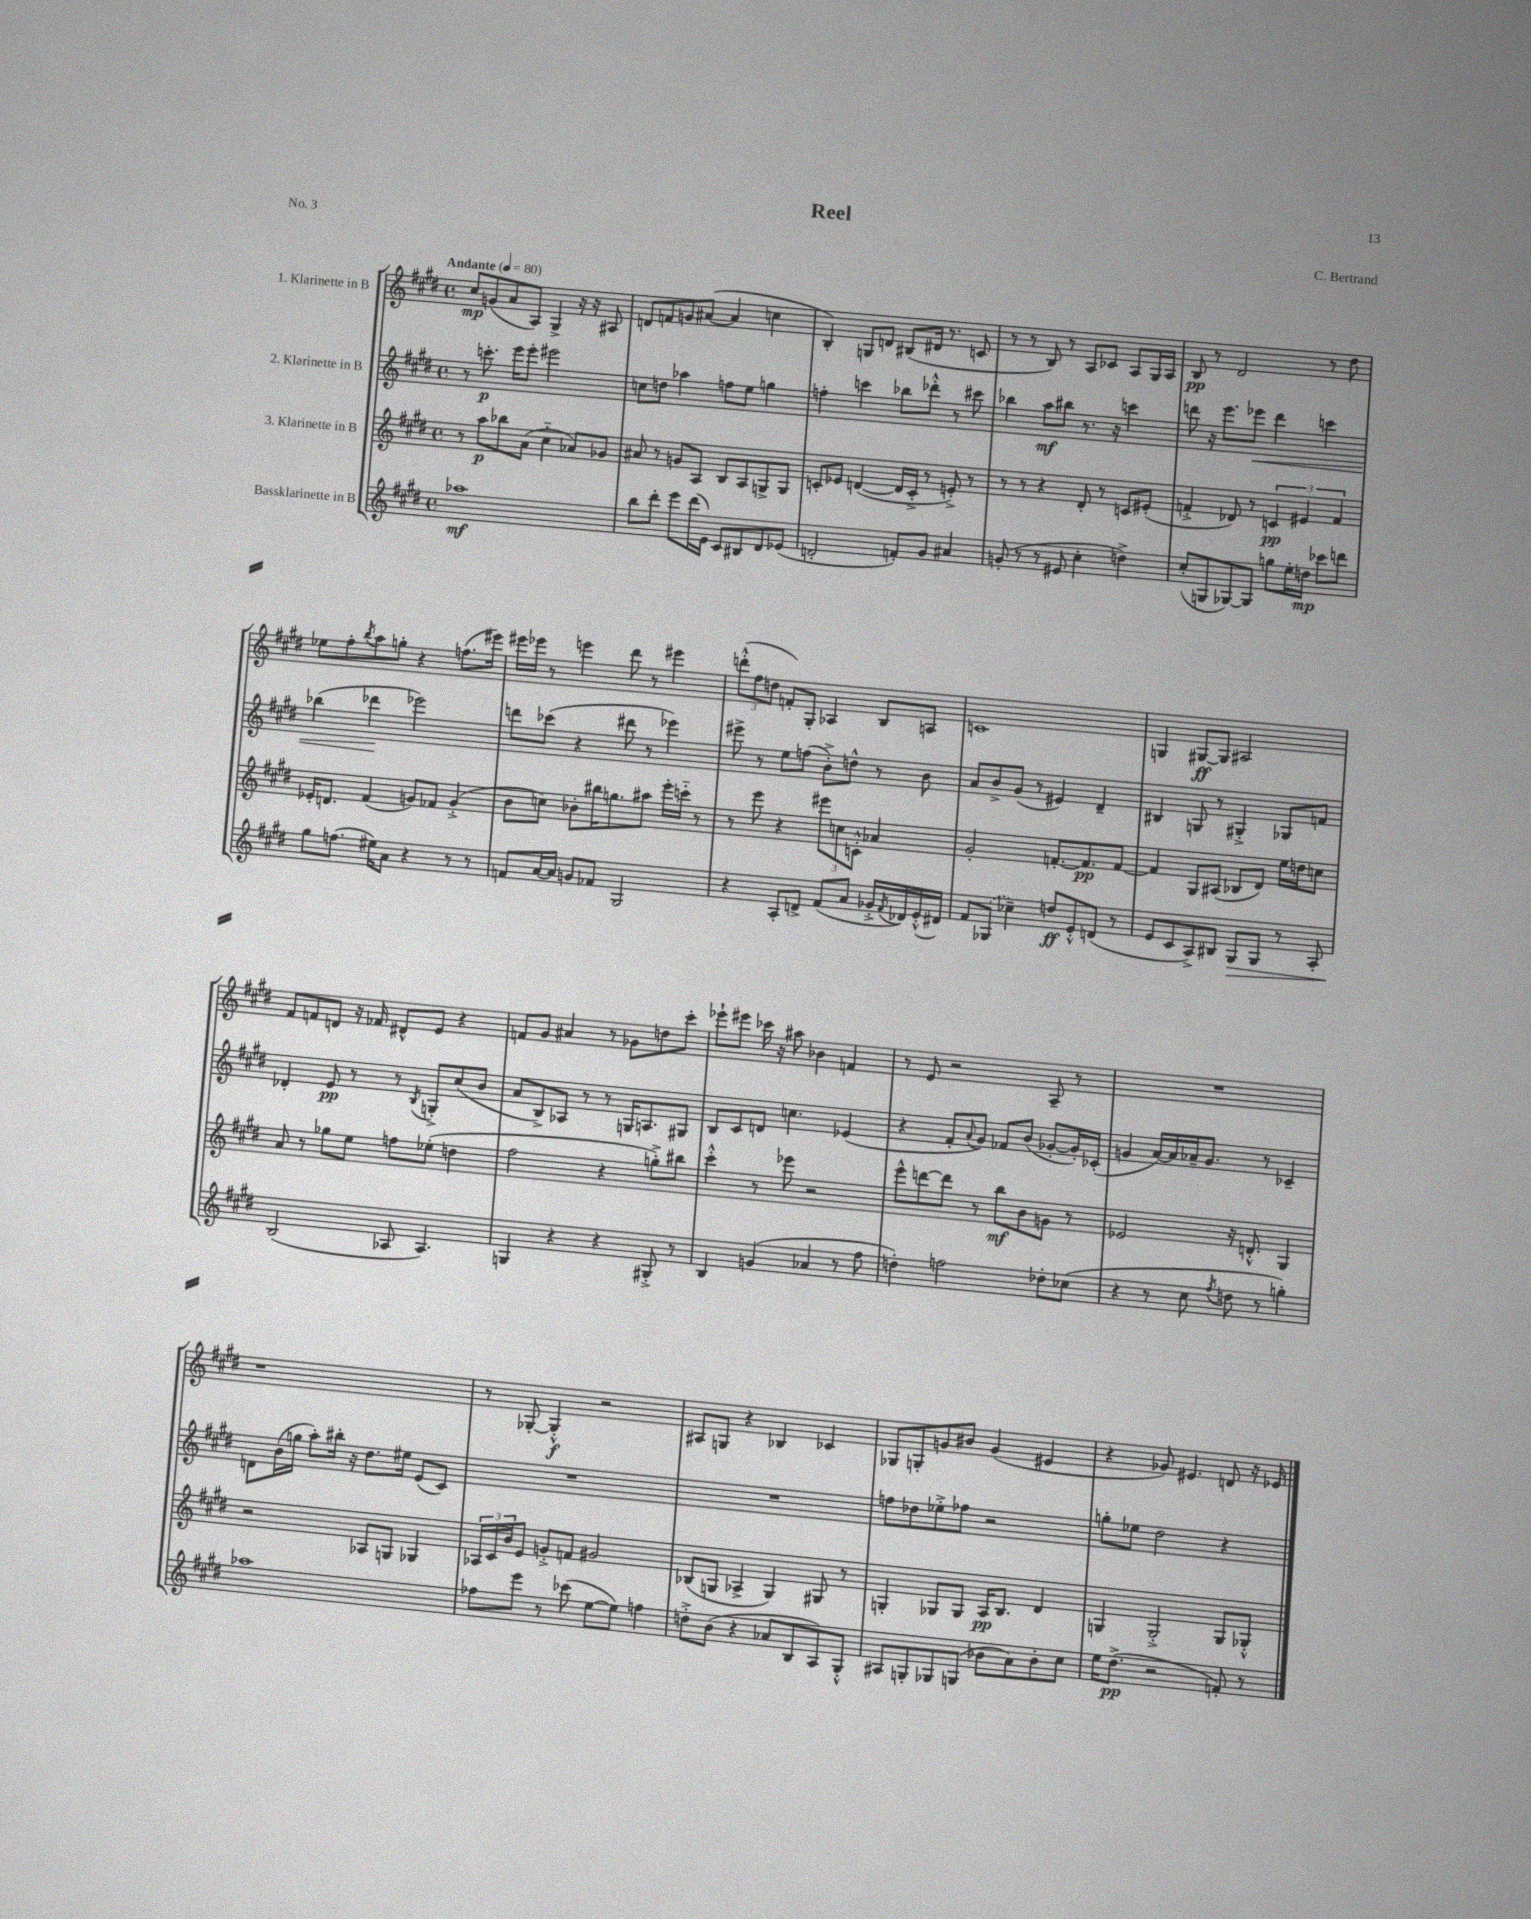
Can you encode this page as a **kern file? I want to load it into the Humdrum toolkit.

**kern	**dynam	**kern	**dynam	**kern	**dynam	**kern	**dynam
*part4	*part4	*part3	*part3	*part2	*part2	*part1	*part1
*staff4	*staff4	*staff3	*staff3	*staff2	*staff2	*staff1	*staff1
*I"Bassklarinette in B	*	*I"3. Klarinette in B	*	*I"2. Klarinette in B	*	*I"1. Klarinette in B	*
*clefG2	*	*clefG2	*	*clefG2	*	*clefG2	*
*k[f#c#g#d#]	*	*k[f#c#g#d#]	*	*k[f#c#g#d#]	*	*k[f#c#g#d#]	*
*M4/4	*	*M4/4	*	*M4/4	*	*M4/4	*
*met(c)	*	*met(c)	*	*met(c)	*	*met(c)	*
*MM80	*	*MM80	*	*MM80	*	*MM80	*
=1	=1	=1	=1	=1	=1	=1	=1
!	!	!	!	!	!	!LO:TX:a:B:t=Andante	!
1aa-X	mf	8r	.	8r	.	8cc#/L	mp
.	.	8aa\L	p	8.cccn'\	p	(8gn/	.
.	.	8bb-X\	.	.	.	8a/	.
.	.	.	.	16eee\KL	.	.	.
.	.	(8a\J	.	8eee'\J	.	8A/J)	.
.	.	4cc#\	.	2eee#X\	.	4G#^/	.
.	.	8a-X/L)	.	.	.	16r	.
.	.	.	.	.	.	16r	.
.	.	8g-X/J	.	.	.	8A#X/	.
=2	=2	=2	=2	=2	=2	=2	=2
8bb\L	.	8a#X/	.	8ccn\L	.	8dn/L	.
8ddd#'\J	.	8r	.	8ddn\J	.	8fn/	.
8eee\L	.	8gn/L	.	4aa-X\	.	8gn/	.
(16ddd#\L	.	8A/J	.	.	.	([8a#X/J	.
16e\JJ)	.	.	.	.	.	.	.
8c#/L	.	8B/L	.	8ffn\L	.	4a#/]	.
8B#X/	.	8A/	.	8ee\J	.	.	.
8d#/	.	8Gn^/	.	4ggn\	.	4ccn\	.
(8e-X/J	.	8G/J	.	.	.	.	.
=3	=3	=3	=3	=3	=3	=3	=3
2dn'/	.	8cn'/L	.	4ffn'\	.	4B'/)	.
.	.	8e-X/J	.	.	.	.	.
.	.	([4dn/	.	4cccn\	.	8Gn/L	.
.	.	.	.	.	.	8dn/J	.
8fn'/L)	.	16d/LL]	.	8bb-X\L	.	(8B#X/L	.
.	.	16c'^/JJ	.	.	.	.	.
8g#/J	.	8r	.	8ddd-X'^^\J	.	16d#X/Jk	.
.	.	.	.	.	.	8.r	.
4a#X/	.	8en'^/)	.	8r	.	.	.
.	.	8r	.	8ccc#X\	.	8cn/	.
=4	=4	=4	=4	=4	=4	=4	=4
(8gn'/	.	8r	.	4bb-X\	.	8r	.
8r	.	8r	.	.	.	8r	.
8r	.	4r	.	8aa\L	mf	8B/)	.
8e#X/	.	.	.	8bb#X\J	.	8r	.
4cc#'\	.	8d#'/	.	8.r	.	8A/L	.
.	.	8r	.	.	.	8c-X/J	.
.	.	.	.	16r	.	.	.
4ddn^\)	.	8cn/L	.	4cccn\	.	8A/L	.
.	.	(8e#X'/J	.	.	.	16G#/L	.
.	.	.	.	.	.	16A/JJ	.
=5	=5	=5	=5	=5	=5	=5	=5
(8cc#'/L	.	4fn'^/	.	8dddn\	.	8B/	pp
8Gn/	.	.	.	16r	.	8r	.
.	.	.	.	8.eee\L	.	.	.
[8G-X/)	.	8d-X/)	.	.	.	2d#/	.
!	!	!	!	!	!LO:HP:b	!	!
8G-/J]	.	8r	.	8eee-X\J	<	.	.
8ggn\L	.	6cn/	pp	4ddd\	.	.	.
16ee'\L	.	.	.	.	.	.	.
.	.	6e#X/	.	.	.	.	.
16ddn\JJ	mp	.	.	.	.	.	.
8ccc-X\L	.	.	.	4cccn\	.	8r	.
.	.	6f/	.	.	.	.	.
8dddn\J	.	.	.	.	.	8dd#\	.
!!LO:LB:g=z
=6	=6	=6	=6	=6	=6	=6	=6
8gg#\L	.	16e-X'/KL	.	(4bb-X\	.	8ee-X\L	.
.	.	8.dn/J	.	.	.	.	.
(8.ffn\J	.	.	.	.	.	8ff#'\	.
.	.	.	.	.	.	8qbb/	.
.	.	(4f#/	.	4ddd-X\	.	8aa\	.
16ee#X\KL)	.	.	.	.	.	.	.
8a\J	.	.	.	.	.	8ggn'\J	.
4r	.	8gn/L)	.	2eee-X\)	[	4r	.
.	.	8f-X/J	.	.	.	.	.
8r	.	(4g'^/	.	.	.	(8.ffn\L	.
8r	.	.	.	.	.	.	.
.	.	.	.	.	.	16eee#X\Jk)	.
=7	=7	=7	=7	=7	=7	=7	=7
8fn/L	.	8b\L	.	8dddn\L	.	16eee#X\LL	.
.	.	.	.	.	.	16eee-X\JJ	.
[16a/L	.	8ccn\J)	.	(8ccc-X\J	.	8r	.
16a/JJ]	.	.	.	.	.	.	.
8gn/L	.	8b-X'\L	.	4r	.	4eeen\	.
8f-X/J	.	16bb#X\K	.	.	.	.	.
.	.	8.ggn\	.	.	.	.	.
2G#/	.	.	.	8ddd#X\	.	8ddd#\	.
.	.	8aa#X\J	.	8r	.	8r	.
.	.	16eee'\LL	.	4eee-X\)	.	4eee#X\	.
.	.	16cccn\JJ	.	.	.	.	.
.	.	8r	.	.	.	.	.
=8	=8	=8	=8	=8	=8	=8	=8
4r	.	8r	.	8eee#X^\	.	(12dddn'^^\L	.
.	.	.	.	.	.	12ff#\	.
.	.	8eee\	.	8r	.	.	.
.	.	.	.	.	.	12ddn\J	.
8A'/L	.	4r	.	8ee\L	.	8fn'/L)	.
8dn^/J	.	.	.	(8ffn\J	.	8G#'/J	.
(8f#/L	.	12eee#X\L	.	8b'^\L)	.	4A-X/	.
.	.	12ccn\	.	.	.	.	.
8a/J	.	.	.	8ddn^^\J	.	.	.
.	.	12cn'^^\J	.	.	.	.	.
16g-X'^/LL	.	4a-X/	.	8r	.	8B/L	.
8qf#/	.	.	.	.	.	.	.
16d-X/)	.	.	.	.	.	.	.
(16e'^^/	.	.	.	8b\	.	8An/J	.
16d#X/JJ)	.	.	.	.	.	.	.
=9	=9	=9	=9	=9	=9	=9	=9
8f#/L	.	2g#'/	.	8a/L	.	1cn	.
(8G-X/J	.	.	.	8b^/	.	.	.
4cc-X~\)	.	.	.	(8g#/J	.	.	.
.	.	.	.	8r	.	.	.
8ddn/L	ff	[8.fn'/L	.	4e#X/)	.	.	.
8e'^^/	.	.	.	.	.	.	.
.	.	8.f/]	pp	.	.	.	.
(8dn/J	.	.	.	4d#~/	.	.	.
8r	.	[8f/J	.	.	.	.	.
=10	=10	=10	=10	=10	=10	=10	=10
8e/L	.	4f/]	.	4B#X/	.	4Gn/	.
8c#/	.	.	.	.	.	.	.
8A^/)	.	8G#/L	.	8Gn/	.	[8G#X/L	ff
8B#X/J	.	(8A#X/J	.	8r	.	8G#/J]	.
!	!LO:HP:b	!	!	!	!	!	!
8G#/L	>	8B-X/L	.	4G#X'^/	.	2A#X/	.
8G#/J	.	8d#/J)	.	.	.	.	.
8r	.	16ee\LL	.	8G-X/L	.	.	.
.	.	16ddn\J	.	.	.	.	.
8A'/	.	8ccn\J	.	8fn/J	.	.	.
!!LO:LB:g=z
=11	=11	=11	=11	=11	=11	=11	=11
(2B/	.	8a/	.	4d-X'/	.	8f#/L	.
.	.	8r	.	.	.	8fn/	.
.	.	8gg-X\L	.	8e/	pp	8dn/J	.
.	.	8ee\J	.	8r	.	16r	.
.	.	.	.	.	.	16f-X/	.
8A-X/	]	8ffn\L	.	8r	.	8d#X^^/L	.
.	.	.	.	8qB/	.	.	.
4.A-/)	.	(8ee-X'\J	.	8Gn'^/L	.	8e/J	.
.	.	4ddn\	.	(8cc#/	.	4r	.
.	.	.	.	8b/J	.	.	.
=12	=12	=12	=12	=12	=12	=12	=12
4Gn/	.	2ff#\	.	8a/L	.	8fn/L	.
.	.	.	.	8B^/)	.	8g#/J	.
4r	.	.	.	8A-X/J	.	4a#X/	.
.	.	.	.	8r	.	.	.
4r	.	4r	.	8r	.	8r	.
.	.	.	.	16Gn/KL	.	8g-X\L	.
.	.	.	.	8.An/	.	.	.
8G#X'^/	.	8ggn'^\L)	.	.	.	8ddn\	.
8r	.	8bb#X\J	.	8G#X/J	.	8ccc#'\J	.
=13	=13	=13	=13	=13	=13	=13	=13
4B/	.	4ccc#'^^\	.	8B/L	.	8eee-X`\L	.
.	.	.	.	8c#/	.	8eee#X\J	.
(4gn/	.	8r	.	8dn/J	.	16ccc-X\	.
.	.	.	.	.	.	16r	.
.	.	8eee-X\	.	4.ccn\	.	8aa#X\	.
4a-X/	.	2r	.	.	.	4b-X\	.
8r	.	.	.	(4e-X/	.	4fn/	.
8ff#\	.	.	.	.	.	.	.
=14	=14	=14	=14	=14	=14	=14	=14
4ddn'\)	.	8eee^^\L	.	4r	.	8r	.
.	.	[8dddn\	.	.	.	8e/	.
2ffn\	.	8ddd\J]	.	8f#'/L	.	2r	.
.	.	.	.	8qqa/	.	.	.
.	.	8r	.	8g#/J)	.	.	.
.	.	8bb\L	mf	8f-X/L	.	.	.
.	.	8b\	.	(8b/J	.	.	.
8dd-X'\L	.	8gn\J	.	[8g-X'/L	.	8A~/	.
(8cc-X\J	.	8r	.	16g-'/L])	.	8r	.
.	.	.	.	(16c-X'/JJ	.	.	.
=15	=15	=15	=15	=15	=15	=15	=15
4r	.	2e-X/	.	4gn/	.	1r	.
8r	.	.	.	[16a/LL)	.	.	.
.	.	.	.	16a/]	.	.	.
8cc#\	.	.	.	16a-X~/J	.	.	.
.	.	.	.	8.g/J	.	.	.
8qff#/	.	.	.	.	.	.	.
8ddn\	.	16r	.	.	.	.	.
.	.	8.dn'^^/	.	.	.	.	.
8r	.	.	.	8r	.	.	.
4ggn'\)	.	4G#/	.	4c-X~/	.	.	.
!!LO:LB:g=z
=16	=16	=16	=16	=16	=16	=16	=16
1aa-X	.	2r	.	8dn\L	.	1r	.
.	.	.	.	(16b\L	.	.	.
.	.	.	.	16ggn\JJ	.	.	.
.	.	.	.	8aa'\L)	.	.	.
.	.	.	.	16bb#X'\Jk	.	.	.
.	.	.	.	16r	.	.	.
.	.	8A-X/L	.	8.dd#\L	.	.	.
.	.	8Gn/J	.	.	.	.	.
.	.	.	.	16ee#X\Jk	.	.	.
.	.	4G-X/	.	(8e/L	.	.	.
.	.	.	.	8c#/J)	.	.	.
=17	=17	=17	=17	=17	=17	=17	=17
8ff-X\L	.	24A-X/LL	.	1r	.	8r	.
.	.	24c#/	.	.	.	.	.
.	.	24b/J	.	.	.	.	.
8eee\J	.	8e/J	.	.	.	[8G-X'/	.
8r	.	8gn'^/L	.	.	.	4G-'^^/]	f
(8ccc-X\	.	8fn/J	.	.	.	.	.
[8ee\L	.	2g#X/	.	.	.	2r	.
8ee\J])	.	.	.	.	.	.	.
4ffn\	.	.	.	.	.	.	.
=18	=18	=18	=18	=18	=18	=18	=18
8ddn'^\L	.	(8B-X/L	.	1r	.	8A#X/L	.
(8b\J	.	8Gn/J	.	.	.	8Gn/J	.
4r	.	4A-X^/	.	.	.	4r	.
8a-X/L	.	4G/)	.	.	.	4B-X/	.
8B/	.	.	.	.	.	.	.
8A/)	.	8G#X/	.	.	.	4c-X/	.
8G#'^^/J	.	8r	.	.	.	.	.
=19	=19	=19	=19	=19	=19	=19	=19
8A#X/L	.	4Gn'/	.	8ffn\L	.	8G-X/L	.
8Gn'/	.	.	.	8dd-X\	.	8Gn'/	.
8G-X/	.	8G-X/L	.	8ee-X'^\	.	8gn/	.
(8Gn/J	.	8G-/J	.	8ff-X\J	.	8b#X/J	.
8b-X\L	.	16A/KL	pp	2r	.	(4g/	.
.	.	8.B/J	.	.	.	.	.
8a\)	.	.	.	.	.	.	.
8b-'\	.	4d#/	.	.	.	4e#X/	.
8cc#\J	.	.	.	.	.	.	.
=20	=20	=20	=20	=20	=20	=20	=20
16ee\KL	.	4Gn/	.	8ggn'\L	.	4r	.
(8.dd#^\J	pp	.	.	.	.	.	.
.	.	.	.	8ee-X\J	.	.	.
2r	.	2G'^/	.	2dd#\	.	8g-X/)	.
.	.	.	.	.	.	4.e#X/	.
8fn'/)	.	8G/L	.	4r	.	8dn/	.
8r	.	8G-X'^^/J	.	.	.	16r	.
.	.	.	.	.	.	16e-X/	.
==	==	==	==	==	==	==	==
*-	*-	*-	*-	*-	*-	*-	*-
